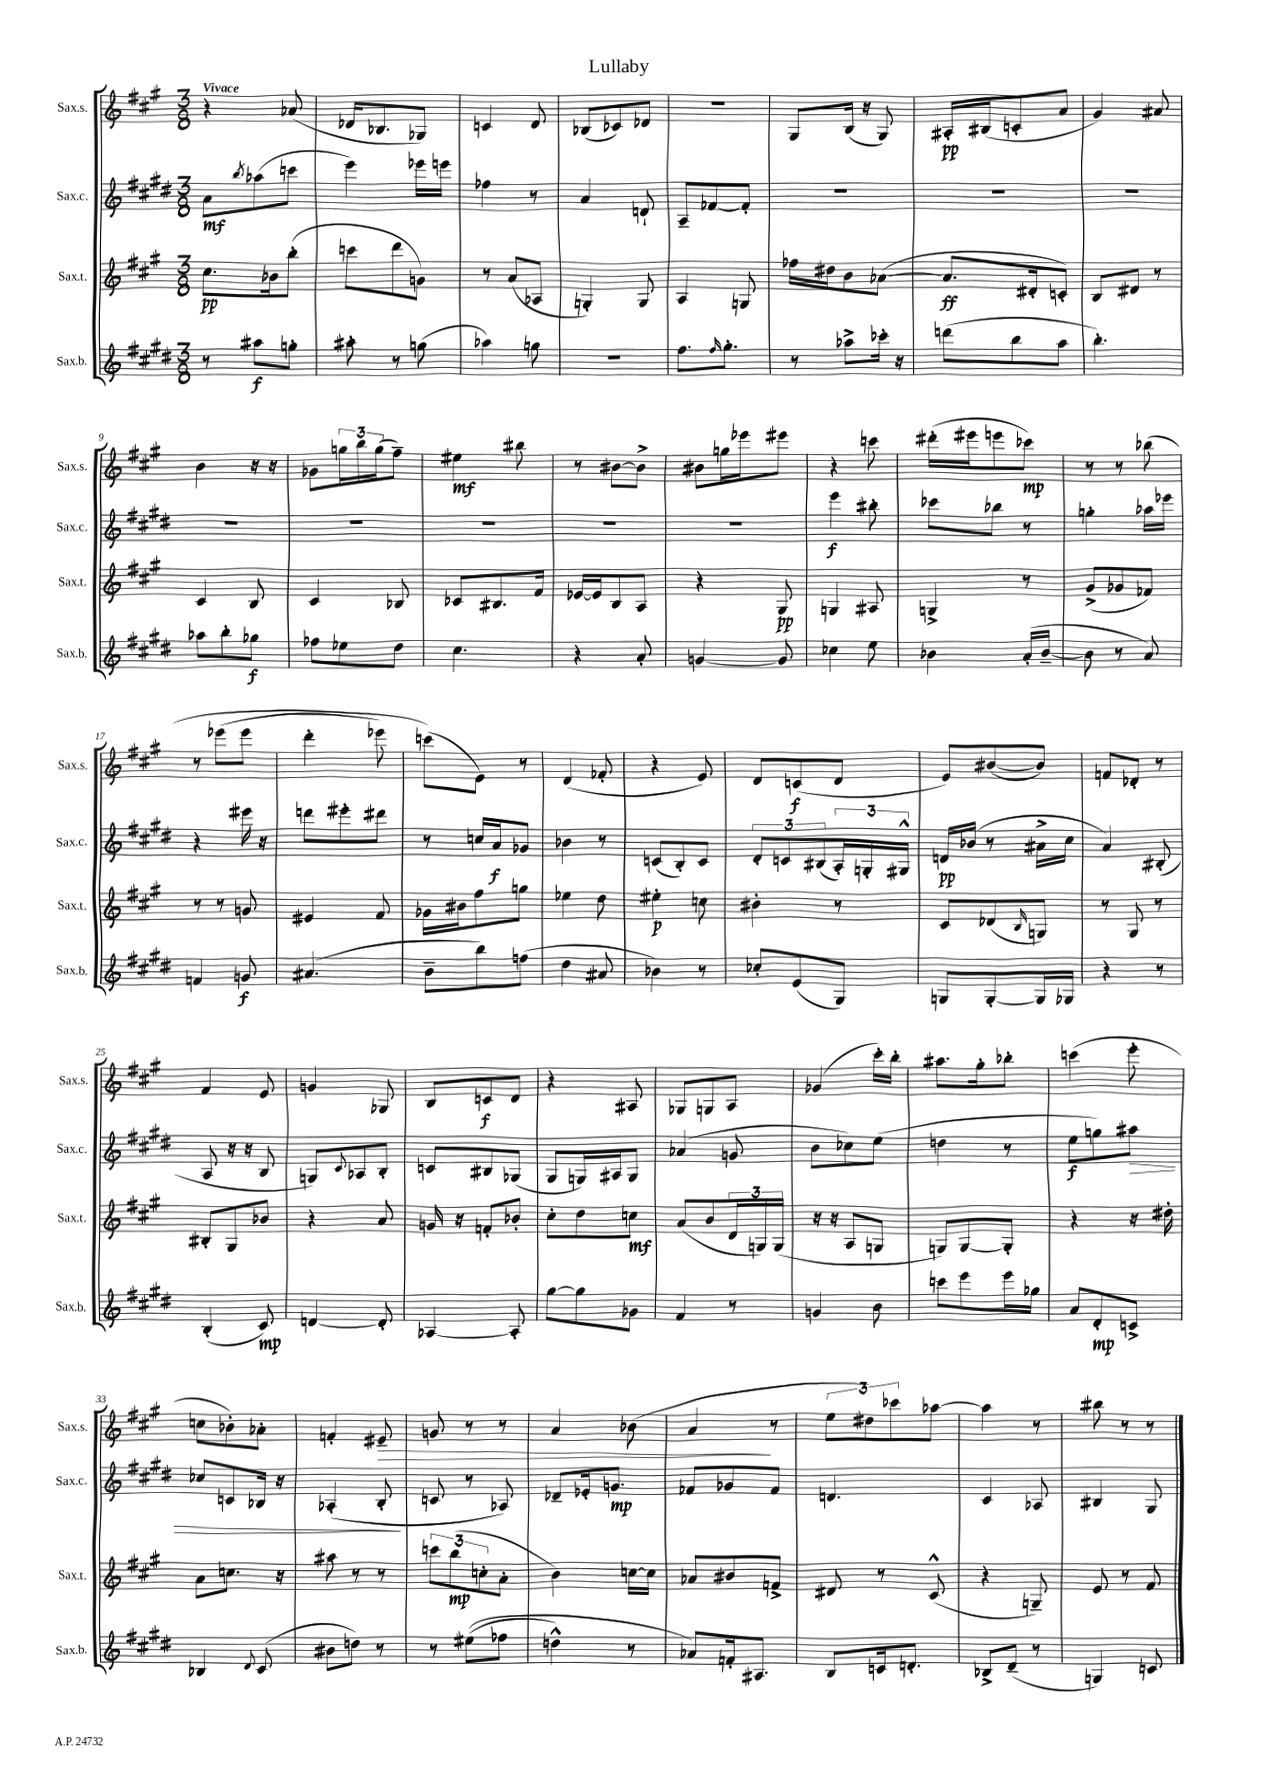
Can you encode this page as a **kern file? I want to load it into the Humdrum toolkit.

**kern	**dynam	**kern	**dynam	**kern	**dynam	**kern	**dynam
*part4	*part4	*part3	*part3	*part2	*part2	*part1	*part1
*staff4	*staff4	*staff3	*staff3	*staff2	*staff2	*staff1	*staff1
*I"Sax.b.	*	*I"Sax.t.	*	*I"Sax.c.	*	*I"Sax.s.	*
*I'Sax.b.	*	*I'Sax.t.	*	*I'Sax.c.	*	*I'Sax.s.	*
*clefG2	*	*clefG2	*	*clefG2	*	*clefG2	*
*k[f#c#g#d#]	*	*k[f#c#g#]	*	*k[f#c#g#d#]	*	*k[f#c#g#]	*
*M3/8	*	*M3/8	*	*M3/8	*	*M3/8	*
=1	=1	=1	=1	=1	=1	=1	=1
!	!	!	!	!	!	!LO:TX:a:B:t=Vivace	!
8r	.	8.cc#\L	pp	8a\L	mf	4r	.
.	.	.	.	8qbb/	.	.	.
8aa#X\L	f	.	.	(8aa-X\	.	.	.
.	.	16b-X\k	.	.	.	.	.
8ggn'\J	.	(8bb'\J	.	8cccn\J	.	(8a-X/	.
=2	=2	=2	=2	=2	=2	=2	=2
8aa#X'\	.	8cccn\L	.	4eee\)	.	16d-X/KL	.
.	.	.	.	.	.	8.B-X/	.
8r	.	8ddd\	.	.	.	.	.
(8ggn\	.	8gn\J)	.	16eee-X\LL	.	8G-X/J)	.
.	.	.	.	16eeen\JJ	.	.	.
=3	=3	=3	=3	=3	=3	=3	=3
4aa-X\)	.	8r	.	4ff-X\	.	4cn/	.
.	.	(8a/L	.	.	.	.	.
8ggn\	.	8A-X/J	.	8r	.	8d/	.
=4	=4	=4	=4	=4	=4	=4	=4
4.r	.	4Gn'/)	.	4a/	.	(8B-X/L	.
.	.	.	.	.	.	8c-X/)	.
.	.	8G/	.	8dn`/	.	8d-X/J	.
=5	=5	=5	=5	=5	=5	=5	=5
8.ff#\L	.	4A/	.	8A~/L	.	4.r	.
.	.	.	.	[8f-X/	.	.	.
16qqff#/	.	.	.	.	.	.	.
8.gg#'\J	.	.	.	.	.	.	.
.	.	8Gn/	.	8f-'/J]	.	.	.
=6	=6	=6	=6	=6	=6	=6	=6
8r	.	16ff-X\LL	.	4.r	.	8G#/L	.
.	.	16dd#X\J	.	.	.	.	.
8aa-X^\L	.	8b\	.	.	.	(16B/Jk	.
.	.	.	.	.	.	16r	.
16ccc-X'\Jk	.	([8a-X\J	.	.	.	8G#/)	.
16r	.	.	.	.	.	.	.
=7	=7	=7	=7	=7	=7	=7	=7
(8dddn\L	.	8.a-/L]	ff	4.r	.	16A#X'/LL	pp
.	.	.	.	.	.	(16B#X/J	.
8bb\	.	.	.	.	.	8cn'/	.
.	.	16d#X'/k	.	.	.	.	.
8aa\J	.	8cn'/J)	.	.	.	8a/J	.
=8	=8	=8	=8	=8	=8	=8	=8
4.bb'\)	.	8B/L	.	4.r	.	4g#/)	.
.	.	8d#X/J	.	.	.	.	.
.	.	8r	.	.	.	8a#X/	.
!!LO:LB:g=z
=9	=9	=9	=9	=9	=9	=9	=9
8aa-X\L	.	4c#/	.	4.r	.	4b\	.
8bb'\	.	.	.	.	.	.	.
8gg-X\J	f	8B/	.	.	.	16r	.
.	.	.	.	.	.	16r	.
=10	=10	=10	=10	=10	=10	=10	=10
8ff-X\L	.	4c#/	.	4.r	.	8g-X\L	.
8ee-X\	.	.	.	.	.	24ggn\L	.
.	.	.	.	.	.	24bb\	.
.	.	.	.	.	.	(24gg\J	.
8dd#\J	.	8B-X/	.	.	.	8ff#~\J)	.
=11	=11	=11	=11	=11	=11	=11	=11
4.cc#\	.	8c-X/L	.	4.r	.	4ee#X\	mf
.	.	8.B#X/	.	.	.	.	.
.	.	.	.	.	.	8bb#X\	.
.	.	16f#/Jk	.	.	.	.	.
=12	=12	=12	=12	=12	=12	=12	=12
4r	.	[16e-X/LL	.	4.r	.	8r	.
.	.	16e-/J]	.	.	.	.	.
.	.	8B/	.	.	.	[8b#X\L	.
8a'/	.	8A/J	.	.	.	8b#^\J]	.
=13	=13	=13	=13	=13	=13	=13	=13
[4gn/	.	4r	.	4.r	.	8b#X\L	.
.	.	.	.	.	.	16ggn\L	.
.	.	.	.	.	.	16eee-X\J	.
8g/]	.	8G#/	pp	.	.	8eee#X\J	.
=14	=14	=14	=14	=14	=14	=14	=14
4cc-X\	.	4Gn/	.	4eee\	f	4r	.
8ee\	.	8A#X/	.	8bb#X'\	.	8cccn\	.
=15	=15	=15	=15	=15	=15	=15	=15
4b-X\	.	4Gn^/	.	8ccc-X\L	.	(16ddd#X'\LL	.
.	.	.	.	.	.	16eee#X\J	.
.	.	.	.	8bb-X\J	.	8eeen\	.
(16a'/LL	.	8r	.	8r	.	8ccc-X\J)	mp
[16b-~/JJ	.	.	.	.	.	.	.
=16	=16	=16	=16	=16	=16	=16	=16
8b-\]	.	(8g#^/L	.	4ggn'\	.	8r	.
8r	.	8g-X/	.	.	.	8r	.
8a/)	.	8f-X/J)	.	16aa-X\LL	.	(8bb-X\	.
.	.	.	.	16eee-X\JJ	.	.	.
!!LO:LB:g=z
=17	=17	=17	=17	=17	=17	=17	=17
4fn/	.	8r	.	4r	.	8r	.
.	.	8r	.	.	.	(8eee-X\L	.
8gn/	f	8gn/	.	16eee#X\	.	8eee-\J	.
.	.	.	.	16r	.	.	.
=18	=18	=18	=18	=18	=18	=18	=18
(4.a#X/	.	4e#X/	.	8dddn\L	.	4ddd'\	.
.	.	.	.	8eee#X'\	.	.	.
.	.	8f#/	.	8ddd#X\J	.	8eee-X\)	.
=19	=19	=19	=19	=19	=19	=19	=19
8b~\L	.	16g-X\LL	.	8r	.	(8cccn\L)	.
.	.	16b#X\J	.	.	.	.	.
8bb\)	.	8ff#\	.	16ccn/LL	.	8e\J)	.
.	.	.	.	16a/J	f	.	.
(8ffn\J	.	8ggn\J	.	8g-X/J	.	8r	.
=20	=20	=20	=20	=20	=20	=20	=20
4dd#\	.	4ee-X\	.	4b-X\	.	(4d/	.
8a#X/	.	8dd\	.	8r	.	8f-X'/	.
=21	=21	=21	=21	=21	=21	=21	=21
4b-X\)	.	4ee#X'\	p	(8cn/L	.	4r	.
.	.	.	.	8B'/)	.	.	.
8r	.	8ccn\	.	8c/J	.	8e/)	.
=22	=22	=22	=22	=22	=22	=22	=22
8cc-X'/L	.	4b#X'\	.	12d#'/L	.	8d/L	.
.	.	.	.	12cn/	.	.	.
(8e/	.	.	.	.	.	(8cn/	f
.	.	.	.	(12B#X/	.	.	.
8G#/J)	.	8r	.	24A'/L)	.	8d/J	.
.	.	.	.	24Gn'/	.	.	.
.	.	.	.	24G#X^^/JJ	.	.	.
=23	=23	=23	=23	=23	=23	=23	=23
8Gn/L	.	8c#/L	.	16dn/LL	pp	8e/L)	.
.	.	.	.	(16b-X/JJ	.	.	.
[8G'/	.	(8d-X/	.	8r	.	([8b#X/	.
.	.	16qqB/	.	.	.	.	.
16G/L]	.	8Gn/J)	.	16a#X^\LL	.	8b#/J])	.
16G-X/JJ	.	.	.	16cc#\JJ	.	.	.
=24	=24	=24	=24	=24	=24	=24	=24
4r	.	8r	.	4a/)	.	8fn/L	.
.	.	8G#/	.	.	.	8d-X'/J	.
8r	.	8r	.	(8B#X'/	.	8r	.
!!LO:LB:g=z
=25	=25	=25	=25	=25	=25	=25	=25
(4B'/	.	8B#X'/L	.	8A/	.	4f#/	.
.	.	8G#/	.	16r	.	.	.
.	.	.	.	16r	.	.	.
8c#/)	mp	8b-X/J	.	8B/	.	8e/	.
=26	=26	=26	=26	=26	=26	=26	=26
[4dn/	.	4r	.	8Gn/L)	.	4gn/	.
.	.	.	.	8qqc#/	.	.	.
.	.	.	.	8A-X/	.	.	.
8d'/]	.	8a/	.	8B'/J	.	8G-X/	.
=27	=27	=27	=27	=27	=27	=27	=27
[4A-X/	.	16gn/	.	8cn/L	.	8B/L	.
.	.	16r	.	.	.	.	.
.	.	8fn'/L	.	8B#X/	.	8cn/	f
8A-'/]	.	8b-X'/J	.	(8G-X/J	.	8d/J	.
=28	=28	=28	=28	=28	=28	=28	=28
[8gg#\L	.	8cc#'\L	.	8G#/L	.	4r	.
8gg#\]	.	8dd\	.	16Gn/L)	.	.	.
.	.	.	.	16A#X/J	.	.	.
8g-X\J	.	8ccn\J	mf	8G/J	.	8A#X/	.
=29	=29	=29	=29	=29	=29	=29	=29
4f#/	.	(8a/L	.	(4a-X/	.	8G-X/L	.
.	.	8b/	.	.	.	8Gn/	.
8r	.	24d/L	.	8gn/	.	8A/J	.
.	.	24Gn/)	.	.	.	.	.
.	.	(24G/JJ	.	.	.	.	.
=30	=30	=30	=30	=30	=30	=30	=30
4gn/	.	16r	.	8b\L	.	(4g-X/	.
.	.	16r	.	.	.	.	.
.	.	8A/L	.	8cc-X\)	.	.	.
8b\	.	8Gn/J	.	(8ee\J	.	16ccc#'\LL)	.
.	.	.	.	.	.	16bb'\JJ	.
=31	=31	=31	=31	=31	=31	=31	=31
8cccn\L	.	8Gn/L)	.	4ddn\	.	8.aa#X\L	.
8eee\	.	[8G/	.	.	.	.	.
.	.	.	.	.	.	16gg#'\k	.
16eee\L	.	8G'/J]	.	8r	.	8bb-X'\J	.
16gg-X\JJ	.	.	.	.	.	.	.
=32	=32	=32	=32	=32	=32	=32	=32
8a/L	.	4r	.	8ee\L	f	(4cccn\	.
8d#'/	mp	.	.	8ggn\)	.	.	.
!	!	!	!	!	!LO:HP:b	!	!
8cn^/J	.	16r	.	8aa#X\J	>	8eee'\	.
.	.	16dd#X'\	.	.	.	.	.
!!LO:LB:g=z
=33	=33	=33	=33	=33	=33	=33	=33
4B-X/	.	8a\L	.	8cc-X/L	.	8ccn\L	.
.	.	8.ccn\J	.	8cn/	.	8b-X'\)	.
8qqd#/	.	.	.	.	.	.	.
(8c#/	.	.	.	16B-X/Jk	.	8a-X'\J	.
.	.	16r	.	16r	.	.	.
=34	=34	=34	=34	=34	=34	=34	=34
8b#X\L	.	8aa#X\	.	(4A-X'/	.	4fn'/	.
8ddn\J)	.	8r	.	.	.	.	.
!	!	!	!	!	!	!	!LO:HP:b
8r	.	8r	.	8B'/	.	8e#X~/	>
.	.	.	.	.	]	.	.
=35	=35	=35	=35	=35	=35	=35	=35
8r	.	12cccn\L	.	8cn/	.	8gn/	.
.	.	(12bb\	mp	.	.	.	.
((8ee#X\L	.	.	.	8r	.	8r	.
.	.	12ccn'\	.	.	.	.	.
8ff-X\J	.	8a'\J	.	8A-X/)	.	8r	.
=36	=36	=36	=36	=36	=36	=36	=36
4ddn^^\)	.	4b\)	.	8d-X~/L	.	4a/	.
.	.	.	.	16e-X'/k	.	.	.
.	.	.	.	8.gn/J	mp	.	.
8r	.	[16ccn\LL	.	.	.	(8b-X\	.
.	.	16cc\JJ]	.	.	.	.	.
=37	=37	=37	=37	=37	=37	=37	=37
8a-X/L)	.	8a-X/L	.	8f-X/L	.	4a/	.
16fn'/k	.	8b#X/	.	8g-X/	.	.	.
8.A#X/J	.	.	.	.	.	.	.
.	.	8fn^/J	.	8f-/J	.	8r	]
=38	=38	=38	=38	=38	=38	=38	=38
8B/L	.	8d#X/	.	4.dn/	.	12ee\L	.
.	.	.	.	.	.	12dd#X\)	.
16cn/k	.	8r	.	.	.	.	.
.	.	.	.	.	.	12ccc-X\	.
8.dn'/J	.	.	.	.	.	.	.
.	.	(8c#^^/	.	.	.	[8aa-X\J	.
=39	=39	=39	=39	=39	=39	=39	=39
8B-X^/L	.	4r	.	4c#/	.	4aa-\]	.
(8d#~/J	.	.	.	.	.	.	.
8r	.	8Gn~/)	.	8A-X/	.	8r	.
=40	=40	=40	=40	=40	=40	=40	=40
4Gn/)	.	8e/	.	4B#X/	.	8bb#X\	.
.	.	8r	.	.	.	8r	.
8cn/	.	8f#/	.	8G#/	.	8r	.
==	==	==	==	==	==	==	==
*-	*-	*-	*-	*-	*-	*-	*-
